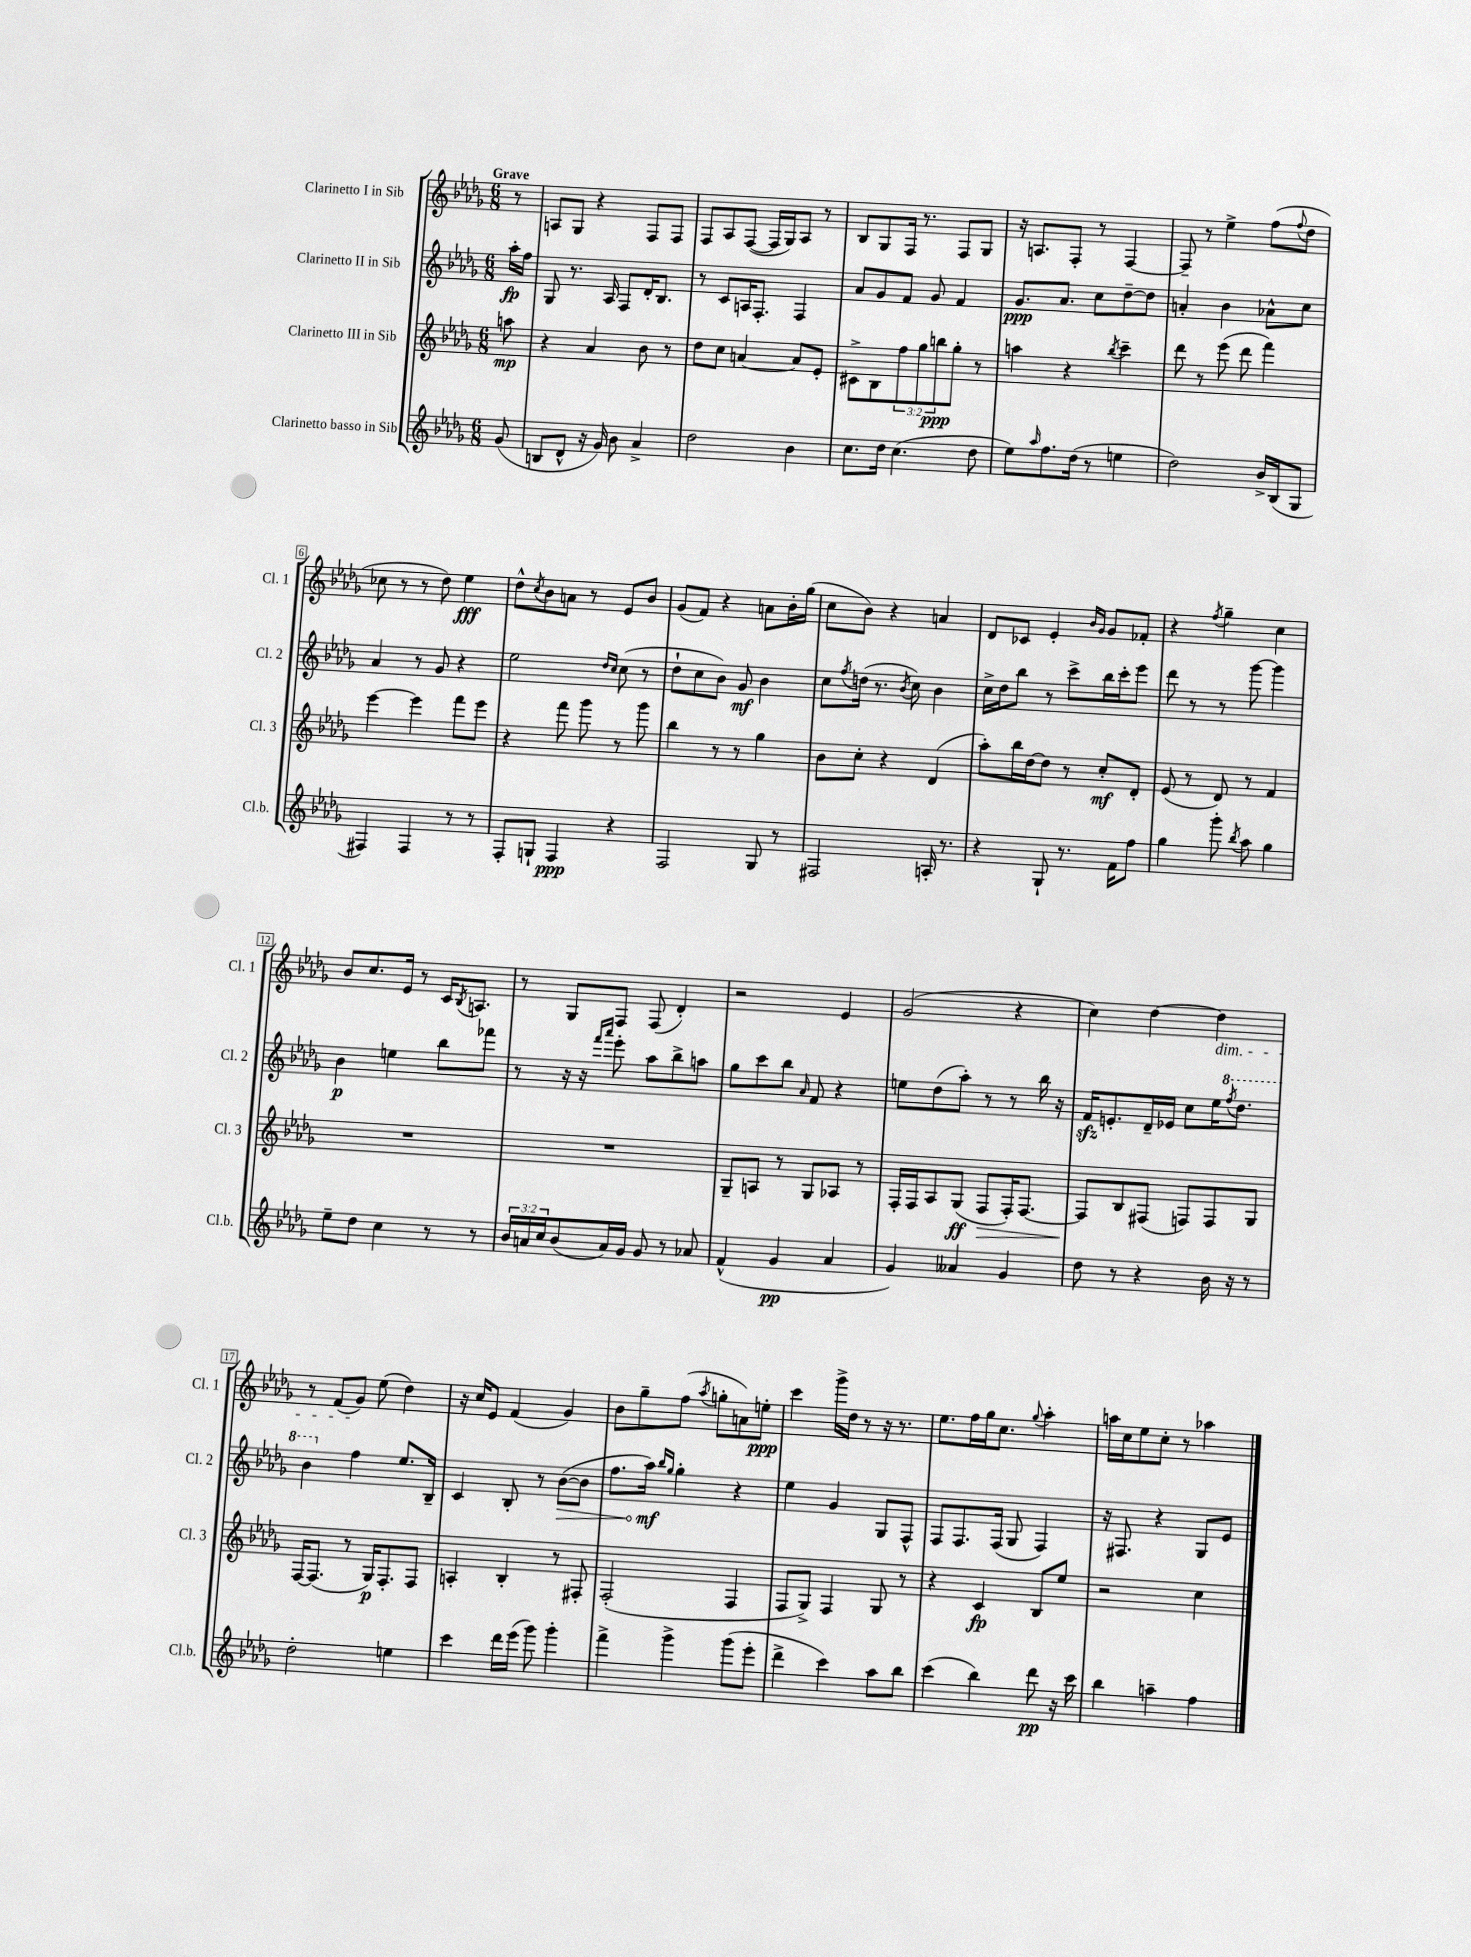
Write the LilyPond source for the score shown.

<<
\new StaffGroup <<
\new Staff = "s0" \with { instrumentName = "Clarinetto I in Sib" shortInstrumentName = "Cl. 1" } {
    \clef treble \key des \major \numericTimeSignature \time 6/8 \partial 8 \tempo "Grave"
    r8 |
    a8 ges8 r4 f8 f8 |
    f8 aes8 f8~( f16 ges16) aes8 r8 |
    bes8 ges8 f16 r8. f8 ges8 |
    r16 a8. f8-. r8 f4~ |
    f8-- r8 ees''4-> f''8( \appoggiatura { f''8 } des''8 |
    ces''8 r8 r8 des''8) ees''4\fff |
    des''8-^ \acciaccatura { c''8 } bes'8 a'8 r8 ees'8 bes'8 |
    ges'8( f'8) r4 a'8 bes'16-. ges''16( |
    c''8 bes'8) r4 a'4 |
    des'8 ces'8 ees'4-. \grace { bes'16 ges'16 } ges'8 fes'8-. |
    r4 \acciaccatura { f''8 } ges''4-- c''4 |
    bes'8 c''8. ees'16 r8 c'16 \acciaccatura { bes8 } a8. |
    r8 ges8 f8 f8( des'4-.) |
    r2 ees'4 |
    ges'2( r4 |
    c''4) des''4~ des''4\dim |
    r8 f'8( ges'8\!) ees''8( des''4) |
    r16 c''16 ees'8 f'4( ges'4) |
    bes'8 ges''8-- f''8( \acciaccatura { aes''8 } g''8-. a'8) e''8-.\ppp |
    c'''4 ges'''16-> des''16 r8 r16 r8. |
    ees''8. f''16 ges''16 c''8. \appoggiatura { ges''8 } aes''4-. |
    a''16 c''16 ees''8 c''8-. r8 aes''4 \bar "|." |
}
\new Staff = "s1" \with { instrumentName = "Clarinetto II in Sib" shortInstrumentName = "Cl. 2" } {
    \clef treble \key des \major \numericTimeSignature \time 6/8 \partial 8
    aes''16-.\fp f''16 |
    ges8 r8. aes16 f8 des'16-. bes8. |
    r8 c'8 a16 f8.-. f4 |
    aes'8 ges'8 f'8 ges'8 f'4 |
    ges'8.\ppp aes'8. c''8 des''8~-- des''8 |
    a'4-. bes'4 aes'8-^ c''8 |
    aes'4 r8 ges'8 r4 |
    ees''2 \grace { des''16 c''16 } c''8( r8 |
    des''8-! c''8 bes'8) ges'8\mf bes'4 |
    c''8 \acciaccatura { f''8 } d''16( r8. \acciaccatura { bes'8 } c''8) bes'4 |
    c''16-> des''16 bes''8 r8 c'''8-> bes''16 c'''16-. ees'''8 |
    des'''8 r8 r8 ges'''8~ ges'''4 |
    bes'4\p e''4 bes''8 fes'''8 |
    r8 r16 r16 \grace { f'''16 aes'''16 } ees'''8-. aes''8 bes''8-> a''8 |
    ges''8 c'''8 bes''8 \grace { aes'16 } f'8 r4 |
    e''8 des''8( aes''8-.) r8 r8 bes''16 r16 |
    f'16\sfz e'8.-. des'16-- ees'16 c''8 ees''16 \ottava #1 \acciaccatura { f'''8 } des'''8. |
    bes''4 \ottava #0 f''4 ees''8. bes16-- |
    c'4 bes8-. r8 \once \override Hairpin.circled-tip = ##t bes'8~\>( bes'8 |
    f''8. aes''16\mf\!) \grace { bes''16 ges''16 } ges''4-. r4 |
    ees''4 ges'4 ges8 f8-^ |
    f8 f8. f16( ges8 f4) |
    r16 fis8. r4 ges8 ees'8 \bar "|." |
}
\new Staff = "s2" \with { instrumentName = "Clarinetto III in Sib" shortInstrumentName = "Cl. 3" } {
    \clef treble \key des \major \numericTimeSignature \time 6/8 \override Staff.TupletNumber.text = #tuplet-number::calc-fraction-text \partial 8
    a''8\mp |
    r4 aes'4 bes'8 r8 |
    des''8 c''8 a'4~ a'8 ees'8-. |
    cis'8-> bes8 \tuplet 3/2 { f''8 ges''8 b''8\ppp } ges''8-. r8 |
    a''4 r4 \acciaccatura { bes''8 } c'''4-- |
    des'''8 r8 ees'''8( des'''8 f'''4) |
    ees'''4~ ees'''4 f'''8 ees'''8 |
    r4 f'''8 ges'''8 r8 ges'''8 |
    bes''4 r8 r8 ges''4 |
    bes'8 c''8-. r4 des'4( |
    aes''8-.) bes''16 des''16~ des''8 r8 c''8-.\mf des'8-. |
    ees'8( r8 des'8) r8 f'4 |
    R2. |
    R2. |
    ges8-- a8 r8 ges8 aes8 r8 |
    f16-. f16 aes8 ges8\ff( f8\> f16-.) f8.~ |
    f8\! bes8 fis8( f8) f8 ges8 |
    f16~ f8.( r8 ges16\p) f8.-. f8 |
    a4-. bes4-. r8 fis8-. |
    f2-.( f4 |
    f8 ges8->) f4 ges8 r8 |
    r4 c'4\fp bes8 ees''8 |
    r2 c''4 \bar "|." |
}
\new Staff = "s3" \with { instrumentName = "Clarinetto basso in Sib" shortInstrumentName = "Cl.b." } {
    \clef treble \key des \major \numericTimeSignature \time 6/8 \override Staff.TupletNumber.text = #tuplet-number::calc-fraction-text \partial 8
    ges'8( |
    b8 des'8-^ r16 ges'16) bes'8 aes'4-> |
    des''2 bes'4 |
    c''8. des''16 c''4.( des''8 |
    ees''8) \grace { aes''16 } f''8. des''16( r8 e''4 |
    des''2) bes'16-> bes16( ges8 |
    fis4) fis4 r8 r8 |
    f8-. g8-! f4\ppp r4 |
    f2 ges8 r8 |
    fis2 a16-. r8. |
    r4 ges8-! r8. f'16 f''8 |
    ges''4 ges'''8-. \acciaccatura { bes''8 } aes''8 ges''4 |
    ees''8-- des''8 c''4 r8 r8 |
    \tuplet 3/2 { bes'16 a'16 c''16 } bes'8( a'16) ges'16 ges'8 r8 aes'8 |
    f'4-^( ges'4\pp aes'4 |
    ges'4) aeses'4 ges'4 |
    des''8 r8 r4 bes'16 r16 r8 |
    des''2-. e''4 |
    c'''4 des'''16 ees'''16( ges'''8) ges'''4-. |
    f'''4-> ges'''4-> ges'''8( ees'''8-. |
    des'''4-> c'''4) aes''8 bes''8 |
    c'''4( bes''4) des'''8\pp r16 c'''16 |
    bes''4 a''4-- f''4 \bar "|." |
}
>>
>>
\layout { \context { \Score \override BarNumber.stencil = #(make-stencil-boxer 0.1 0.3 ly:text-interface::print) } }
